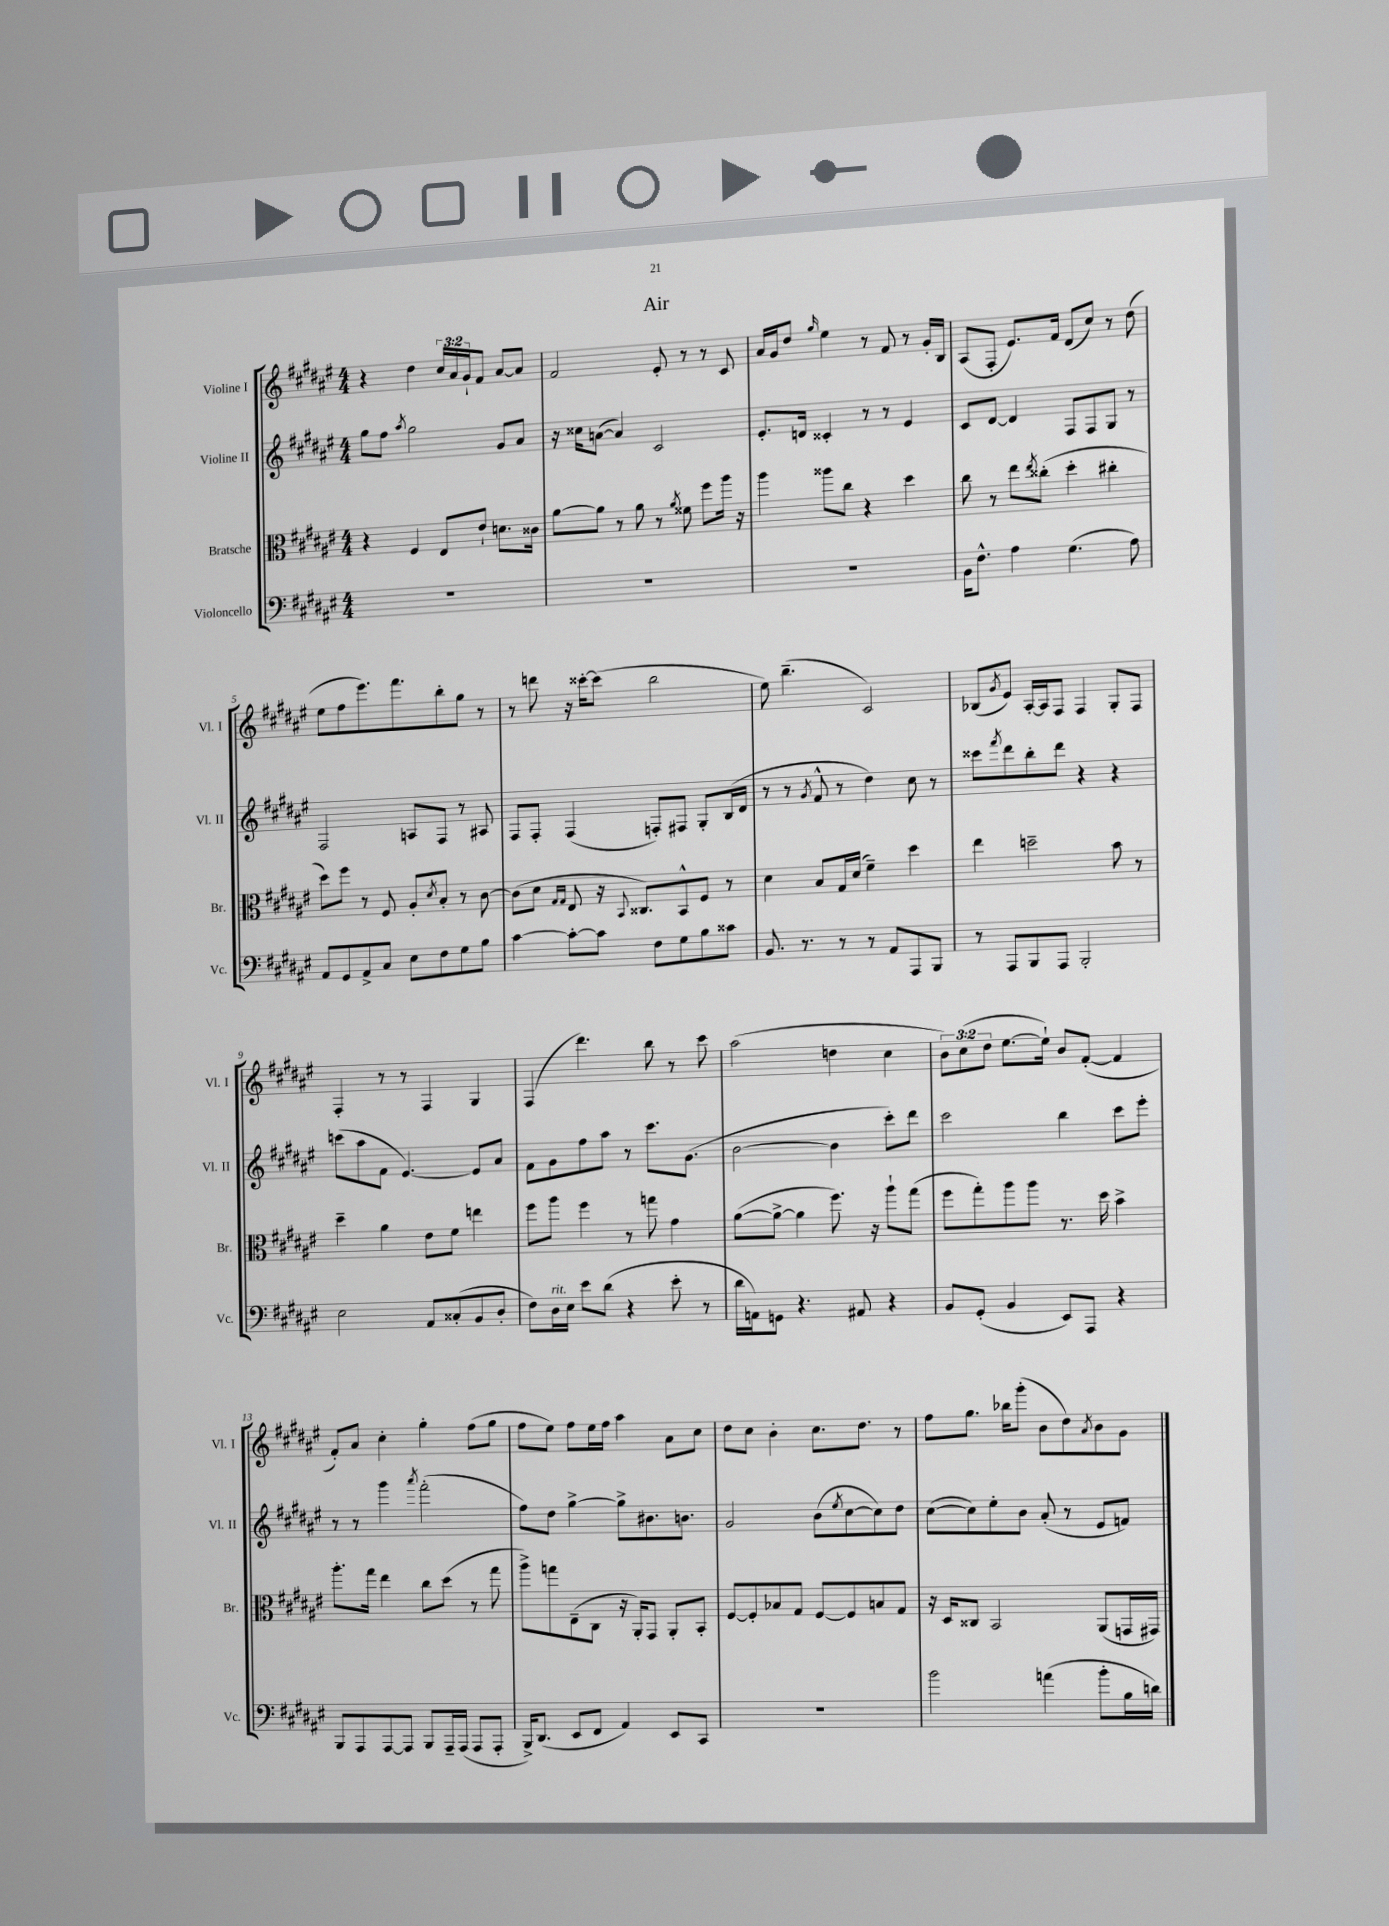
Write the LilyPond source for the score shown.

\header { title = "Air" }
<<
\new StaffGroup <<
\new Staff = "s0" \with { instrumentName = "Violine I" shortInstrumentName = "Vl. I" } {
    \clef treble \key fis \major \numericTimeSignature \time 4/4 \override Staff.TupletNumber.text = #tuplet-number::calc-fraction-text
    r4 dis''4 \tuplet 3/2 { cis''16 ais'16 gis'16-! } fis'8 ais'8~ ais'8 |
    fis'2 eis'8-. r8 r8 cis'8 |
    ais'16 gis'16 dis''8 \grace { gis''16 } eis''4 r8 fis'8 r8 gis'16-. b16 |
    ais8( fis8-. eis'8.) fis'16 dis'8( cis''8) r8 dis''8( |
    eis''8 fis''8 eis'''8.) fis'''8. b''8-. gis''8 r8 |
    r8 d'''8 r16 cisis'''16~-. cisis'''8( b''2 |
    eis''8) b''4.--( cis'2) |
    bes8( \acciaccatura { gis'8 } eis'8) ais16~-. ais16 fis8 fis4 gis8-. fis8 |
    fis4-. r8 r8 fis4 gis4 |
    fis4( dis'''4.) b''8 r8 cis'''8 |
    ais''2( d''4 cis''4 |
    \tuplet 3/2 { b'8) cis''8( dis''8 } eis''8.~ eis''16-!) b'8 fis'8~-.( fis'4 |
    fis'8-.) ais'8 cis''4-. gis''4-. fis''8( gis''8 |
    fis''8 eis''8) fis''8 eis''16 fis''16 ais''4 ais'8 cis''8 |
    dis''8 cis''8 b'4-. cis''8. dis''8. r8 |
    fis''8 gis''8. bes''16 gis'''8-.( b'8 dis''8) \acciaccatura { ais'8 } b'8 gis'8 \bar "|." |
}
\new Staff = "s1" \with { instrumentName = "Violine II" shortInstrumentName = "Vl. II" } {
    \clef treble \key fis \major \numericTimeSignature \time 4/4
    gis''8 fis''8 \acciaccatura { ais''8 } gis''2 gis'8 ais'8 |
    r16 cisis''16 a'8~( a'4) cis'2 |
    eis'8.-. d'16 cisis'4-. r8 r8 eis'4 |
    cis'8 dis'8~ dis'4 fis8 fis8 gis8 r8 |
    fis2 a8 fis8 r8 ais8 |
    fis8 fis8-. fis4( f8-.) fis8 gis8-. b16( dis'16 |
    r8 r8 \acciaccatura { gis'8 } fis'8-^ r8 dis''4) cis''8 r8 |
    cisis'''8 \acciaccatura { fis'''8 } dis'''8 b''8-. dis'''8 r4 r4 |
    c'''8( ais''8 fis'8 eis'4.~) eis'8 ais'8 |
    fis'8 gis'8 fis''8 ais''8 r8 cis'''8. gis'8.( |
    b'2~ b'4 cis'''8-.) dis'''8 |
    cis'''2 b''4 cis'''8 eis'''8-. |
    r8 r8 gis'''4 \acciaccatura { ais'''8 } fis'''2-.( |
    fis''8) dis''8 gis''4~-> gis''8-> bis'8. b'8. |
    gis'2 b'8( \acciaccatura { eis''8 } cis''8~ cis''8) dis''8 |
    cis''8~( cis''8) eis''8-. b'8 ais'8-.( r8 eis'8 f'8) \bar "|." |
}
\new Staff = "s2" \with { instrumentName = "Bratsche" shortInstrumentName = "Br." } {
    \clef alto \key fis \major \numericTimeSignature \time 4/4
    r4 fis4 eis8 eis'8-! d'8. cisis'16 |
    ais'8~ ais'8 r8 ais'8 r8 \acciaccatura { ais'8 } fisis'8 fis''8 ais''16 r16 |
    ais''4 aisis''8 cis''8 r4 dis''4 |
    cis''8 r8 eis''8 \acciaccatura { eis''8 } cisis''8-.( dis''4-. cis''4-. |
    dis''8) fis''8 r8 fis8 ais8-. \acciaccatura { dis'8 } b8-. r8 cis'8~ |
    cis'8( dis'8 \grace { gis16 gis16 } eis8 r16 \appoggiatura { b,8 } cisis8.) b,8-^ fis8 r8 |
    dis'4 b8 gis16 dis'16( fis'4--) dis''4 |
    eis''4 d''2-- b'8 r8 |
    dis''4-- ais'4 eis'8 fis'8 e''4 |
    fis''8 ais''8 fis''4 r8 g''8 gis'4 |
    ais'8~( ais'8~-> ais'4 fis''8.) r16 ais''8-! gis''8( |
    fis''8 gis''8-.) ais''8 ais''8 r8. dis''16 b'4-> |
    ais''8.-. gis''16 eis''4 cis''8 dis''8( r8 gis''8 |
    ais''8->) g''8 eis8--( cis8 r16 ais,16-.) gis,8 ais,8-. b,8-. |
    fis8~ fis8-. bes8 gis8 fis8~ fis8 b8 gis8 |
    r16 dis16 cisis8 b,2 ais,8( g,16 gis,16) \bar "|." |
}
\new Staff = "s3" \with { instrumentName = "Violoncello" shortInstrumentName = "Vc." } {
    \clef bass \key fis \major \numericTimeSignature \time 4/4
    R1 |
    R1 |
    R1 |
    b,16 fis8.-^ ais4 gis4.( ais8) |
    ais,8 gis,8 ais,8-> cis8 eis8 fis8 gis8 b8 |
    cis'4~ cis'8~-. cis'8 fis8 gis8 b8 cisis'8 |
    b,8. r8. r8 r8 ais,8 ais,,8 b,,8 |
    r8 ais,,8 b,,8 ais,,8 b,,2-. |
    eis2 ais,8 cisis8-.( b,8 dis8-. |
    fis8) dis16^\markup { \italic "rit." } eis16 eis'8 dis'8( r4 eis'8-. r8 |
    dis'16 a,16) g,8 r4. ais,8 r4 |
    b,8 gis,8-.( b,4 eis,8) ais,,8 r4 |
    b,,8 ais,,8 ais,,8~ ais,,8 b,,8 ais,,16-- ais,,16( ais,,8 ais,,8-. |
    b,,16->) dis,8.( eis,8 fis,8 ais,4) eis,8 cis,8 |
    R1 |
    b'2 a'4( b'8-. b16 d'16) \bar "|." |
}
>>
>>
